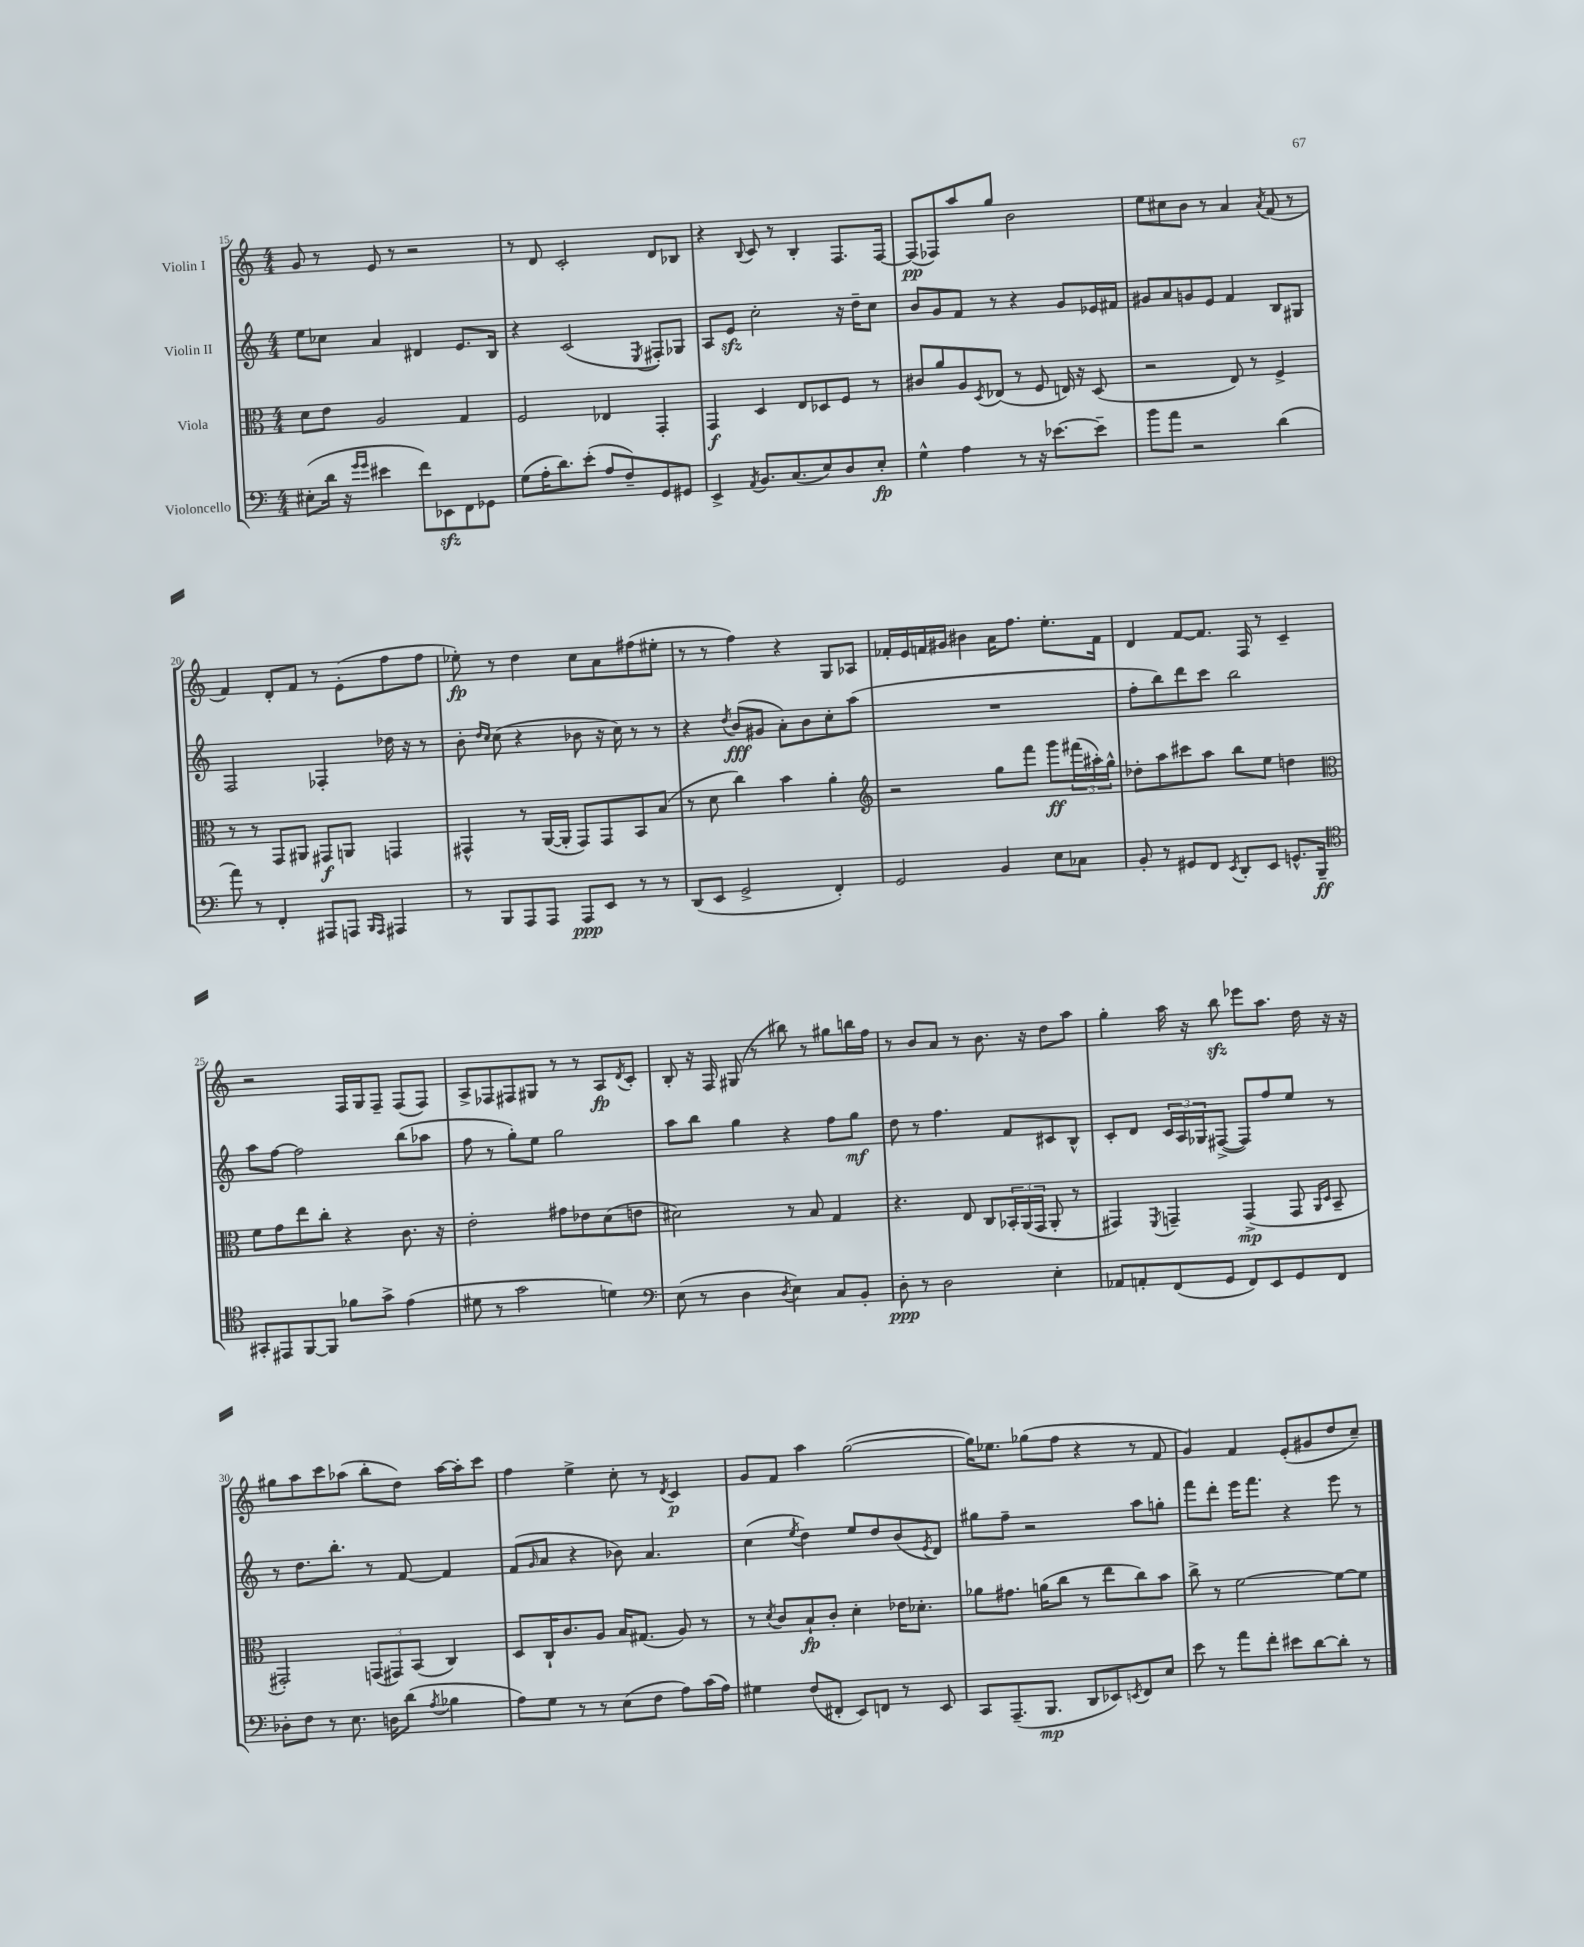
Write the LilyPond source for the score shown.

<<
\new StaffGroup <<
\new Staff = "s0" \with { instrumentName = "Violin I" } {
    \clef treble \key c \major \numericTimeSignature \time 4/4
    g'8 r8 e'8 r8 r2 |
    r8 d'8 c'2-. d'8 bes8 |
    r4 \appoggiatura { b8 } c'8 r8 b4-. f8. f16~ |
    f8\pp( fes8) a''8 g''8 b'2 |
    e''8 cis''8 b'8 r8 a'4 \acciaccatura { a'8 } f'8( r8 |
    f'4) d'8-. f'8 r8 e'8-.( f''8 f''8 |
    ees''8-.\fp) r8 d''4 c''8 a'8 fis''8( eis''8-. |
    r8 r8 f''4) r4 g8 aes8 |
    fes'16-. e'16 f'16 gis'16 bis'4 a'16 f''8. e''8.-. f'16 |
    d'4 f'8~ f'8. f16 r8 c'4-- |
    r2 f16 g16 f8-- f8( f8) |
    a8-> fes8 fis8 gis8 r8 r8 a8\fp \acciaccatura { d'8 } c'8-. |
    b8-. r16 f16 gis8( r8 bis''8) r8 gis''8 b''16 f''16 |
    r8 b'8 a'8 r8 b'8. r16 d''8 a''8 |
    g''4-. a''16 r16 b''8\sfz ees'''8 a''8. d''16 r16 r16 |
    gis''8 a''8 c'''8 aes''8( b''8-. d''8) aes''16~ aes''16-. c'''8 |
    f''4 e''4-> c''8-. r8 \acciaccatura { d'8 } c'4\p |
    g'8 f'8 a''4 g''2~( |
    g''16) ees''8. ges''8( f''8 r4 r8 f'8 |
    g'4) f'4 e'8-.( gis'8 d''8 c''8--) \bar "|." |
}
\new Staff = "s1" \with { instrumentName = "Violin II" } {
    \clef treble \key c \major \numericTimeSignature \time 4/4
    e''8 ces''8 a'4 dis'4 e'8. b16 |
    r4 c'2( \acciaccatura { e8 } fis8-.) ges8 |
    a8 e'8\sfz c''2-. r16 d''16-- c''8 |
    b'8 g'8 f'8 r8 r4 g'8 ees'16 fis'16 |
    gis'8 a'8 g'8 e'8 f'4 b8 gis8 |
    f2 fes4-. des''16 r16 r8 |
    b'8-. \grace { d''16 c''16 } c''8( r4 bes'8 r16 c''16) r8 r8 |
    r4 \acciaccatura { d''8 } b'8\fff( gis'8 a'8-.) b'8 c''8-. a''8( |
    R1 |
    f''8-. b''8) d'''8 c'''8 b''2 |
    a''8 f''8~ f''2 b''8( aes''8 |
    f''8 r8 g''8-.) e''8 g''2 |
    a''8 b''8 g''4 r4 f''8 g''8\mf |
    d''8 r8 f''4. f'8 cis'8 b8-^ |
    c'8-. d'8 \tuplet 3/2 { c'16 a16 ges16 } fis8~->( fis8) f''8 e''8 r8 |
    r8 d''8. b''8.-. r8 f'8~ f'4 |
    f'8( \grace { g'16 } a'8 r4 bes'8) a'4. |
    c''4( \acciaccatura { e''8 } d''4) e''8 d''8 b'8( \acciaccatura { e'8 } d'8) |
    gis''8 f''8-- r2 a''8 g''8-. |
    f'''8 d'''8-. e'''16 f'''8. r4 e'''8 r8 \bar "|." |
}
\new Staff = "s2" \with { instrumentName = "Viola" } {
    \clef alto \key c \major \numericTimeSignature \time 4/4
    d'8 e'8 a2 g4 |
    f2 ees4 g,4-. |
    g,4\f d4 e8 des8 f8 r8 |
    cis'8 a'8 a8 \acciaccatura { d8 } ees8( r8 f8 e16) r16 d8( |
    r2 e8) r8 f4-> |
    r8 r8 g,8 ais,8 gis,8\f a,8 g,4 |
    gis,4-^ r8 a,16~( a,16-. gis,8) gis,8 b,8 b8( |
    r8 d'8 c''4) b'4 a'4-. |
    \clef treble r2 g''8 f'''8 g'''8\ff \tuplet 3/2 { fis'''16( ais''16-.) g''16-^ } |
    des''8-. a''8 cis'''8 a''8 b''8 e''8 d''4 |
    \clef alto f'8 g'8 e''8 c''8-. r4 c'8. r16 |
    e'2-. gis'8 ees'8 d'8( e'8 |
    dis'2) r8 b8 g4 |
    r4. e8 c8 \tuplet 3/2 { bes,16-. a,16( g,16 } a,8-. r8 |
    gis,4) \acciaccatura { f,8 } g,4-- g,4->\mp( g,8 \grace { a,16 d16 } b,8-- |
    gis,2-.) \tuplet 3/2 { g,8( gis,8) b,8( } c4) |
    d8 c16-! c'8. a8 b16 gis8.( a8) r8 |
    r8 \acciaccatura { d'8 } c'8 b8-!\fp c'8-. d'4-. ees'16 des'8.-. |
    aes'8 gis'8. a'16( c''8 r8 e''8 c''8) b'8 |
    c''8-> r8 f'2~ f'8~ f'8 \bar "|." |
}
\new Staff = "s3" \with { instrumentName = "Violoncello" } {
    \clef bass \key c \major \numericTimeSignature \time 4/4
    eis8-.( d'16 r16 \grace { g'16 g'16 } eis'4 f'8) ees,8\sfz f,8 ges,8 |
    g8( a16-. d'8.) e'8-.( a8 f8--) g,8 gis,8 |
    e,4-> \acciaccatura { a,8 } b,8. c8.( e8) d8 e8-.\fp |
    g4-^ a4 r8 r16 ees'8.~ ees'8-- |
    b'8 a'8 r2 d'4( |
    a'8) r8 f,4-. ais,,8 a,,8 \grace { b,,16 a,,16 } ais,,4 |
    r8 b,,8 a,,8 a,,8 a,,8\ppp e,8 r8 r8 |
    d,8( e,8 g,2-> f,4-.) |
    g,2 b,4 e8 ces8 |
    b,8-. r8 gis,8 f,8 \acciaccatura { e,8 } d,8-. e,8 g,8.-^ b,,16--\ff |
    \clef tenor gis,8-. eis,8 f,8~ f,8 fes'8 g'8-> e'4( |
    dis'8 r8 g'2 d'4) |
    \clef bass e8( r8 d4 \acciaccatura { d8 } e4) c8 b,8-. |
    d8-.\ppp r8 d2 e4-. |
    aes,8 a,8-. f,8( g,8 f,8) e,8 g,8 f,8 |
    des8-. f8 r8 e8. d16 d'8( \acciaccatura { a8 } bes4 |
    a8) g8 r8 r8 e8( f8 a8) c'16( a16) |
    gis4 f8( fis,8-. e,8) f,8 r8 e,8 |
    c,8 a,,8.--( b,,8.\mp d,8 ees,8) \acciaccatura { e,8 } f,8 e8 |
    e'8 r8 a'8 f'8-. eis'8 d'8~ d'8-. r8 \bar "|." |
}
>>
>>
\layout { \context { \Score currentBarNumber = #15 } }
